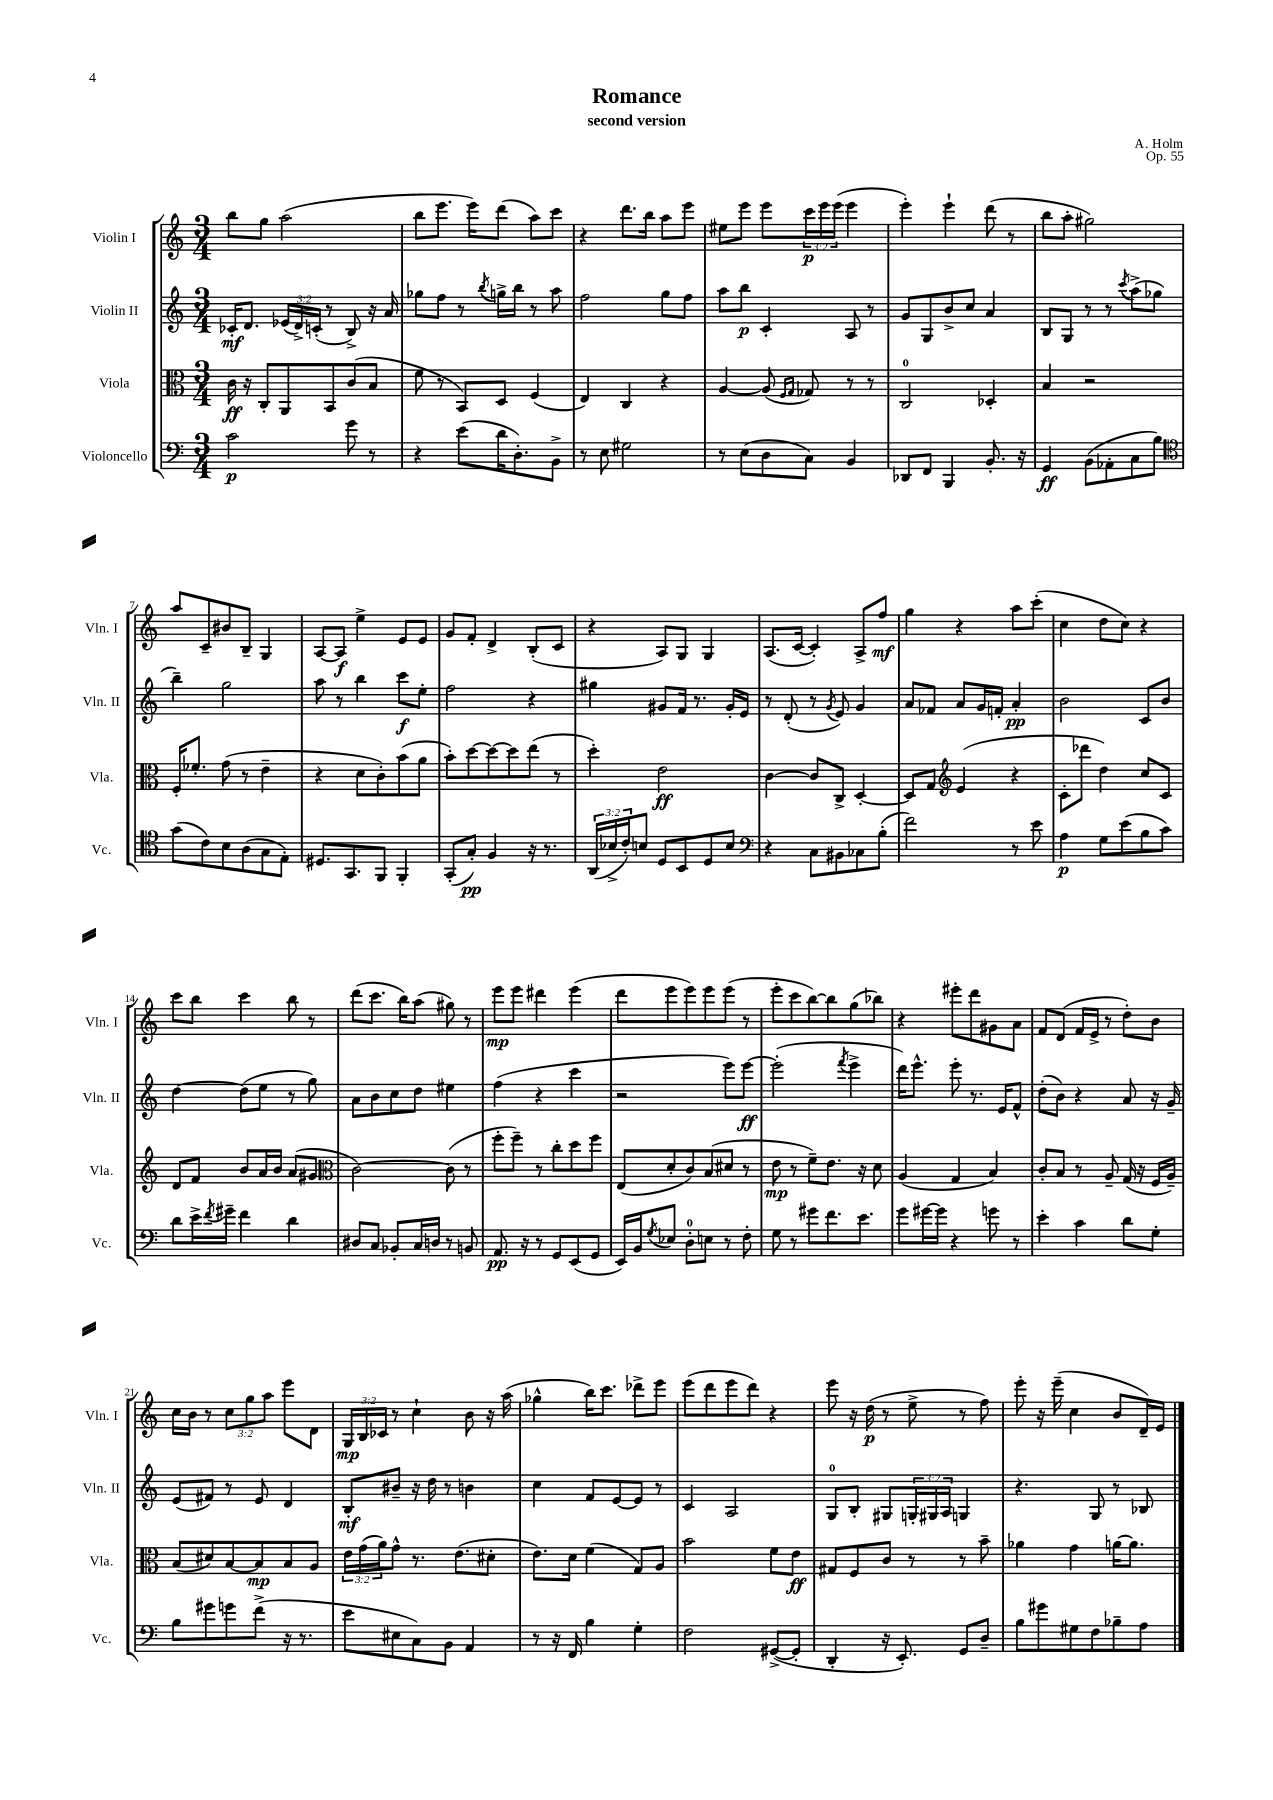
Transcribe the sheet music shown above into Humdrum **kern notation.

**kern	**kern	**kern	**kern
*staff4	*staff3	*staff2	*staff1
*clefF4	*clefC3	*clefG2	*clefG2
*k[]	*k[]	*k[]	*k[]
*M3/4	*M3/4	*M3/4	*M3/4
2c	16c	16c-'	8bb
.	16r	8.d	.
.	8C'	.	8gg
.	8AA	(24e-	(2aa
.	.	24d^)	.
.	.	(24c'	.
.	8BB	8r	.
8g	(8c	8B^)	.
8r	8B	16r	.
.	.	16a	.
=	=	=	=
4r	8f	8gg-	8bb
.	8r	8ff	8.eee
(8e	8BB)	8r	.
.	.	.	16eee)
.	.	8qbb	.
16d	8D	16gg^	(8ddd
8.D')	.	16bb	.
.	(4F	8r	8aa)
8BB^	.	8aa	8ccc
=	=	=	=
8r	4E)	2ff	4r
8E	.	.	.
2G#	4C	.	8.ddd
.	.	.	16bb
.	4r	8gg	8aa
.	.	8ff	8eee
=	=	=	=
8r	[4A	8aa	8ee#
(8E	.	8bb	8eee
8D	(8A]	4c'	8eee
.	16qqF	.	.
.	16qqG	.	.
8C)	8G-)	.	24ccc
.	.	.	24eee
.	.	.	(24eee
4BB	8r	8A	4eee
.	8r	8r	.
=	=	=	=
8DD-	2C	8g	4eee')
8FF	.	8G	.
4BBB	.	8b^	4eee`
.	.	8cc	.
8.BB'	4D-'	4a	(8ddd
.	.	.	8r
16r	.	.	.
=	=	=	=
4GG	4B	8B	8bb
.	.	8G	8aa'
(8BB	2r	8r	2gg#)
8AA-'	.	8r	.
.	.	8qccc	.
8C	.	(8aa^	.
8B)	.	8gg-	.
=	=	=	=
*clefC4	*	*	*
(8g	16F'	4bb~)	8aa
.	8.f-'	.	.
8c)	.	.	8c~
8B	(8g	2gg	8b#
(8A	8r	.	8B~
8G	4e~	.	4G
8E')	.	.	.
=	=	=	=
8.D#	4r	8aa	[8A
.	.	8r	8A]
8.GG	.	.	.
.	8d	4bb	4ee^
8FF	8c')	.	.
4FF'	(8b	8ccc	8e
.	8a	8ee'	8e
=	=	=	=
(8GG'	8b')	2ff	8g
8G')	[8dd	.	8f'
4F	8dd_	.	4d^
.	8dd]	.	.
16r	(8ee	4r	(8B'
8.r	.	.	.
.	8r	.	8c
=	=	=	=
(24AA	4dd')	4gg#	4r
24B-^	.	.	.
24c')	.	.	.
8B	.	.	.
8D	2e	8g#	8A)
8BB	.	16f	8G
.	.	8.r	.
8D	.	.	4G
8B	.	16g#'	.
.	.	16e	.
=	=	=	=
*clefF4	*	*	*
4r	[4c	8r	(8.A
.	.	(8d'	.
.	.	.	[16c
8C	8c]	8r	4c'])
.	.	8qg	.
8BB#	8C^	8e)	.
8C-	[4D'	4g	8A^
(8B'	.	.	8ff
=	=	=	=
2f)	8D]	8a	4gg
.	8G	8f-	.
*	*clefG2	*	*
.	(4e	8a	4r
.	.	16g	.
.	.	16f'	.
8r	4r	4a'	8aa
8e	.	.	(8ccc'
=	=	=	=
4A	8c'	2b	4cc
.	8ddd-	.	.
8G	4dd)	.	8dd
(8e	.	.	8cc)
8B	8cc	8c	4r
8c)	8c	8b	.
=	=	=	=
8d	8d	[4dd	8ccc
16e^	8f	.	8bb
8qf	.	.	.
16g#~	.	.	.
4f	8b	(8dd]	4ccc
.	16a	8ee	.
.	16b	.	.
4d	(8a	8r	8bb
.	8g#	8gg)	8r
=	=	=	=
*	*clefC3	*	*
8D#	[2c)	8a	(8ddd
8C	.	8b	8.ccc
8BB-'	.	8cc	.
.	.	.	16bb)
16C	.	8dd	(8aa
16D	.	.	.
8r	(8c]	4ee#	8gg#)
8BB	8r	.	8r
=	=	=	=
8.AA	8ff'	(4ff	8eee
.	8ff~)	.	8eee
16r	.	.	.
8r	8r	4r	4ddd#
8GG	8cc'	.	.
(8EE	8dd	4ccc	(4eee
8GG	8ff	.	.
=	=	=	=
16EE)	(8E	2r	8ddd
16BB	.	.	.
8qG	.	.	.
8E-	8d'	.	8eee
8D'	8c)	.	8eee)
8E	(8B	.	8eee
8r	8d#	8eee)	(8eee
8F'	8r	[8eee	8r
=	=	=	=
8G	8e	(2eee']	8eee'
8r	8r	.	8ccc
8g#	8f~)	.	[8bb)
8.f	8.e	.	8bb]
.	.	8qfff	.
.	.	4eee^	(8gg
8.e	16r	.	.
.	8d	.	8bb-)
=	=	=	=
8g	(4A	16ddd)	4r
.	.	8.eee^^	.
[16g#	.	.	.
16g#]	.	.	.
4r	4G	8eee'	8eee#'
.	.	8.r	8ddd
8g	4B)	.	8g#
.	.	16e	.
8r	.	8f^^	8a
=	=	=	=
4e'	8c'	(8dd'	8f
.	8B	8b)	(8d
4c	8r	4r	16f
.	.	.	16e^
.	8A~	.	8r
8d	(16G	8a	8dd')
.	16r	.	.
8G'	16F	16r	8b
.	16A~)	16g~	.
=	=	=	=
8B	(8B	(8e	16cc
.	.	.	16b
8g#	8d#)	8f#)	8r
8g	[8B	8r	12cc
.	.	.	12gg
(8f^	8B]	8e	.
.	.	.	12aa
16r	8B	4d	8eee
8.r	.	.	.
.	8A	.	8d
=	=	=	=
8e	24e	8B'	24G
.	(24g	.	24B
.	24a)	.	24c-
8E#	8g^^	8b#~	8r
8C)	8.r	16r	4cc`
.	.	16dd	.
8BB	.	8r	.
.	(8.e	.	.
4AA	.	4b	8b
.	8d#'	.	16r
.	.	.	(16aa
=	=	=	=
8r	8.e)	4cc	4gg-^^
16r	.	.	.
16FF	16d	.	.
4B	(4f	8f	16bb)
.	.	.	8.ccc
.	.	[8e	.
4G'	8G)	8e]	8ddd-^
.	8A	8r	8eee
=	=	=	=
2F	2b	4c	(8eee
.	.	.	8ddd
.	.	2A	8eee
.	.	.	8ddd)
([8GG#^	8f	.	4r
8GG#']	8e	.	.
=	=	=	=
4DD'	8G#	8G	8eee
.	8F	8B'	16r
.	.	.	(16dd
16r	8c	8G#	8r
8.EE')	.	.	.
.	8r	24G'	8ee^
.	.	24G#	.
.	.	24A	.
8GG	8r	4G	8r
8D~	8b~	.	8ff)
=	=	=	=
8B	4a-	4.r	8eee'
8g#	.	.	16r
.	.	.	(16eee~
8G#	4g	.	4cc
8F	.	8G	.
8B-~	[16a	8r	8b
.	8.a]	.	.
8A	.	8B-	16d~)
.	.	.	16e
==	==	==	==
*-	*-	*-	*-
